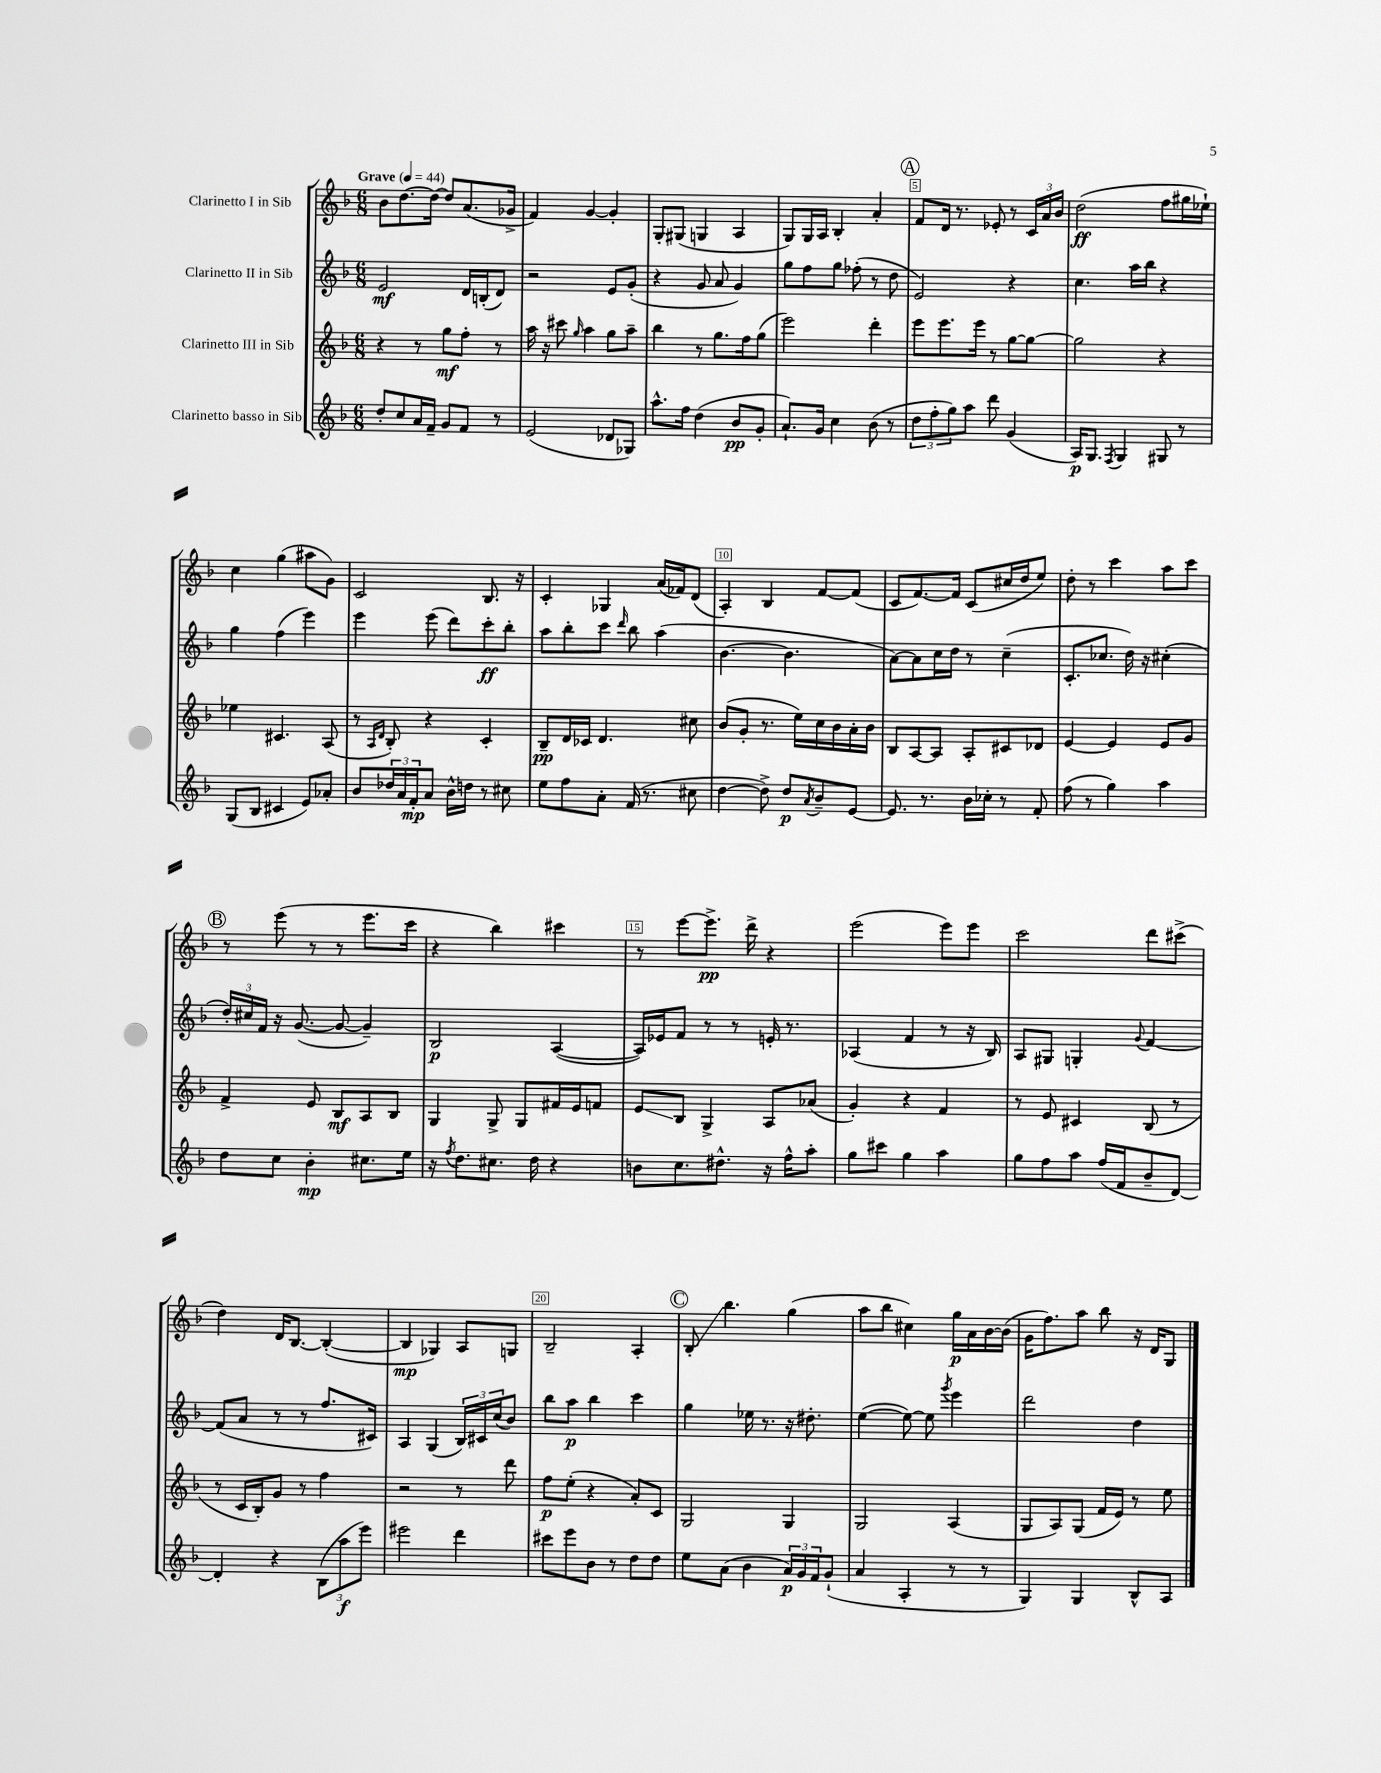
<<
\new StaffGroup <<
\new Staff = "s0" \with { instrumentName = "Clarinetto I in Sib" } {
    \clef treble \key f \major \numericTimeSignature \time 6/8 \tempo "Grave" 4 = 44
    bes'8 d''8.~ d''16~ d''8 a'8.( ges'16-> |
    f'4) g'4~ g'4-. |
    g8-. gis8( g4 a4 |
    g8) g16 a16 bes4-. a'4-. |
    \mark \markup { \circle "A" } f'8 d'16 r8. ees'8-. r8 \tuplet 3/2 { c'16 a'16 bes'16 } |
    d''2\ff( f''8 gis''16 ees''16-!) |
    c''4 g''4( ais''8 g'8) |
    c'2 bes8. r16 |
    c'4-. ges4 a'16( fes'16) d'8( |
    a4-.) bes4 f'8~ f'8( |
    c'8 f'8.~) f'16 c'8( cis''16 d''16 e''8) |
    d''8-. r8 c'''4 a''8 c'''8 |
    \mark \markup { \circle "B" } r8 e'''8( r8 r8 e'''8. c'''16 |
    r4 bes''4) cis'''4 |
    r8 e'''8~ e'''8.->\pp d'''16-> r4 |
    e'''2( e'''8) e'''8 |
    c'''2 d'''8 cis'''8->( |
    d''4) d'16 bes8.~ bes4~-.( |
    bes4\mp ges4) a8 g8 |
    bes2-- a4-. |
    \mark \markup { \circle "C" } bes8-.\glissando bes''4. g''4( |
    a''8 bes''8 cis''4) g''16\p a'16 bes'16~ bes'16( |
    g'16 f''8.) a''8 bes''8 r16 d'16 g8 \bar "|." |
}
\new Staff = "s1" \with { instrumentName = "Clarinetto II in Sib" } {
    \clef treble \key f \major \numericTimeSignature \time 6/8
    e'2\mf d'16 b16-.( d'8) |
    r2 e'8 g'8-.( |
    r4 g'8 a'8 g'4) |
    g''8 f''8 g''8 fes''8-.( r8 d''8 |
    \mark \markup { \circle "A" } e'2) r4 |
    c''4. a''16 bes''16 r4 |
    g''4 f''4( e'''4) |
    e'''4 e'''8( d'''8) c'''8-.\ff bes''8-. |
    a''8 bes''8-. c'''8 \grace { d'''16 } bes''8 a''4( |
    bes'4.~ bes'4. |
    a'8~) a'8 c''16 d''16 r8 c''4--( |
    c'8.-. ces''8. d''16) r16 cis''4-.( |
    \mark \markup { \circle "B" } \tuplet 3/2 { d''16-.) cis''16 f'16 } r16 g'8.~( g'8~ g'4--) |
    bes2\p a4~( |
    a16) ees'16 f'8 r8 r8 e'16-. r8. |
    aes4( f'4 r8 r16 bes16) |
    a8 gis8 g4-. \appoggiatura { g'8 } f'4~ |
    f'8( a'8 r8 r8 f''8. cis'16) |
    a4 g4( \tuplet 3/2 { bes16) cis'16 c''16( } bes'8) |
    bes''8 a''8\p bes''4 c'''4 |
    \mark \markup { \circle "C" } g''4 ees''16 r8. r16 dis''8.-. |
    e''4~( e''8~) e''8 \acciaccatura { g'''8 } e'''4 |
    d'''2 d''4 \bar "|." |
}
\new Staff = "s2" \with { instrumentName = "Clarinetto III in Sib" } {
    \clef treble \key f \major \numericTimeSignature \time 6/8
    r4 r8 g''8\mf f''8-. r8 |
    a''16 r16 cis'''8 \grace { g''16 } a''4 g''8 a''8-- |
    bes''4 r8 g''8. f''16 g''8( |
    e'''2) d'''4-. |
    \mark \markup { \circle "A" } e'''8 e'''8. e'''16 r8 g''8~ g''8~ |
    g''2 r4 |
    ees''4 cis'4. a8( |
    r8 \grace { a16 d'16 } bes8-.) r4 c'4-. |
    bes8--\pp d'16 ces'16 d'4. cis''8 |
    bes'8( g'8-. r8. e''16) c''16 bes'16 a'16-. bes'16 |
    bes8 a8~ a8 a8-. cis'8 des'8 |
    e'4~ e'4 e'8 g'8 |
    \mark \markup { \circle "B" } f'4-> e'8 bes8\mf a8 bes8 |
    g4 g8-> g8 fis'16 e'16 f'8 |
    e'8\glissando bes8 g4-> a8 aes'8( |
    g'4-.) r4 f'4 |
    r8 e'8 cis'4 bes8( r8 |
    r8 c'16 bes16-.) g'8 r8 f''4 |
    r2 r8 d'''8 |
    f''8\p e''8-.( r4 a'8-.) c'8 |
    \mark \markup { \circle "C" } g2 g4 |
    g2 a4( |
    g8 a8) g8( f'16 e'16) r8 e''8 \bar "|." |
}
\new Staff = "s3" \with { instrumentName = "Clarinetto basso in Sib" } {
    \clef treble \key f \major \numericTimeSignature \time 6/8
    d''8-. c''8 a'16 f'16-- g'8 f'8 r8 |
    e'2( des'8 ges8) |
    a''8.-^ f''16 d''4( bes'8\pp g'8-. |
    a'8.-!) g'16 c''4 bes'8( r8 |
    \mark \markup { \circle "A" } \tuplet 3/2 { d''8 f''8-. g''8) } a''8 d'''8 g'4( |
    a16\p) g8. \acciaccatura { f8 } g4 gis8 r8 |
    g8( bes8 cis'4 e'8) aes'8-. |
    bes'8 \tuplet 3/2 { des''16 a'16 f'16-.\mp } a'8 bes'16-^ d''16 r8 cis''8 |
    e''8 f''8 a'8-. f'16( r8. cis''8 |
    d''4~ d''8->) d''8\p \acciaccatura { a'8 } bes'8-- e'8~ |
    e'8. r8. bes'16 ces''16-. r8 f'8-. |
    f''8( r8 g''4) a''4 |
    \mark \markup { \circle "B" } d''8 c''8 bes'4-.\mp cis''8. e''16 |
    r16 \acciaccatura { f''8 } d''8. cis''8. d''16 r4 |
    b'8 c''8. dis''8.-^ r16 f''16-^ a''8-. |
    g''8 cis'''8 g''4 a''4 |
    g''8 f''8 a''8 f''16( f'16 bes'8-- d'8~) |
    d'4-. r4 \tuplet 3/2 { bes8( a''8\f e'''8) } |
    eis'''2 d'''4 |
    cis'''8 e'''8 bes'8 r8 d''8 d''8 |
    \mark \markup { \circle "C" } e''8 a'8( bes'4 \tuplet 3/2 { a'16\p) g'16 f'16 } g'8-!( |
    a'4 a4-. r8 r8 |
    g4) g4 bes8-^ a8 \bar "|." |
}
>>
>>
\layout { \context { \Score \override BarNumber.break-visibility = ##(#f #t #t) barNumberVisibility = #(every-nth-bar-number-visible 5) \override BarNumber.stencil = #(make-stencil-boxer 0.1 0.3 ly:text-interface::print) } }
